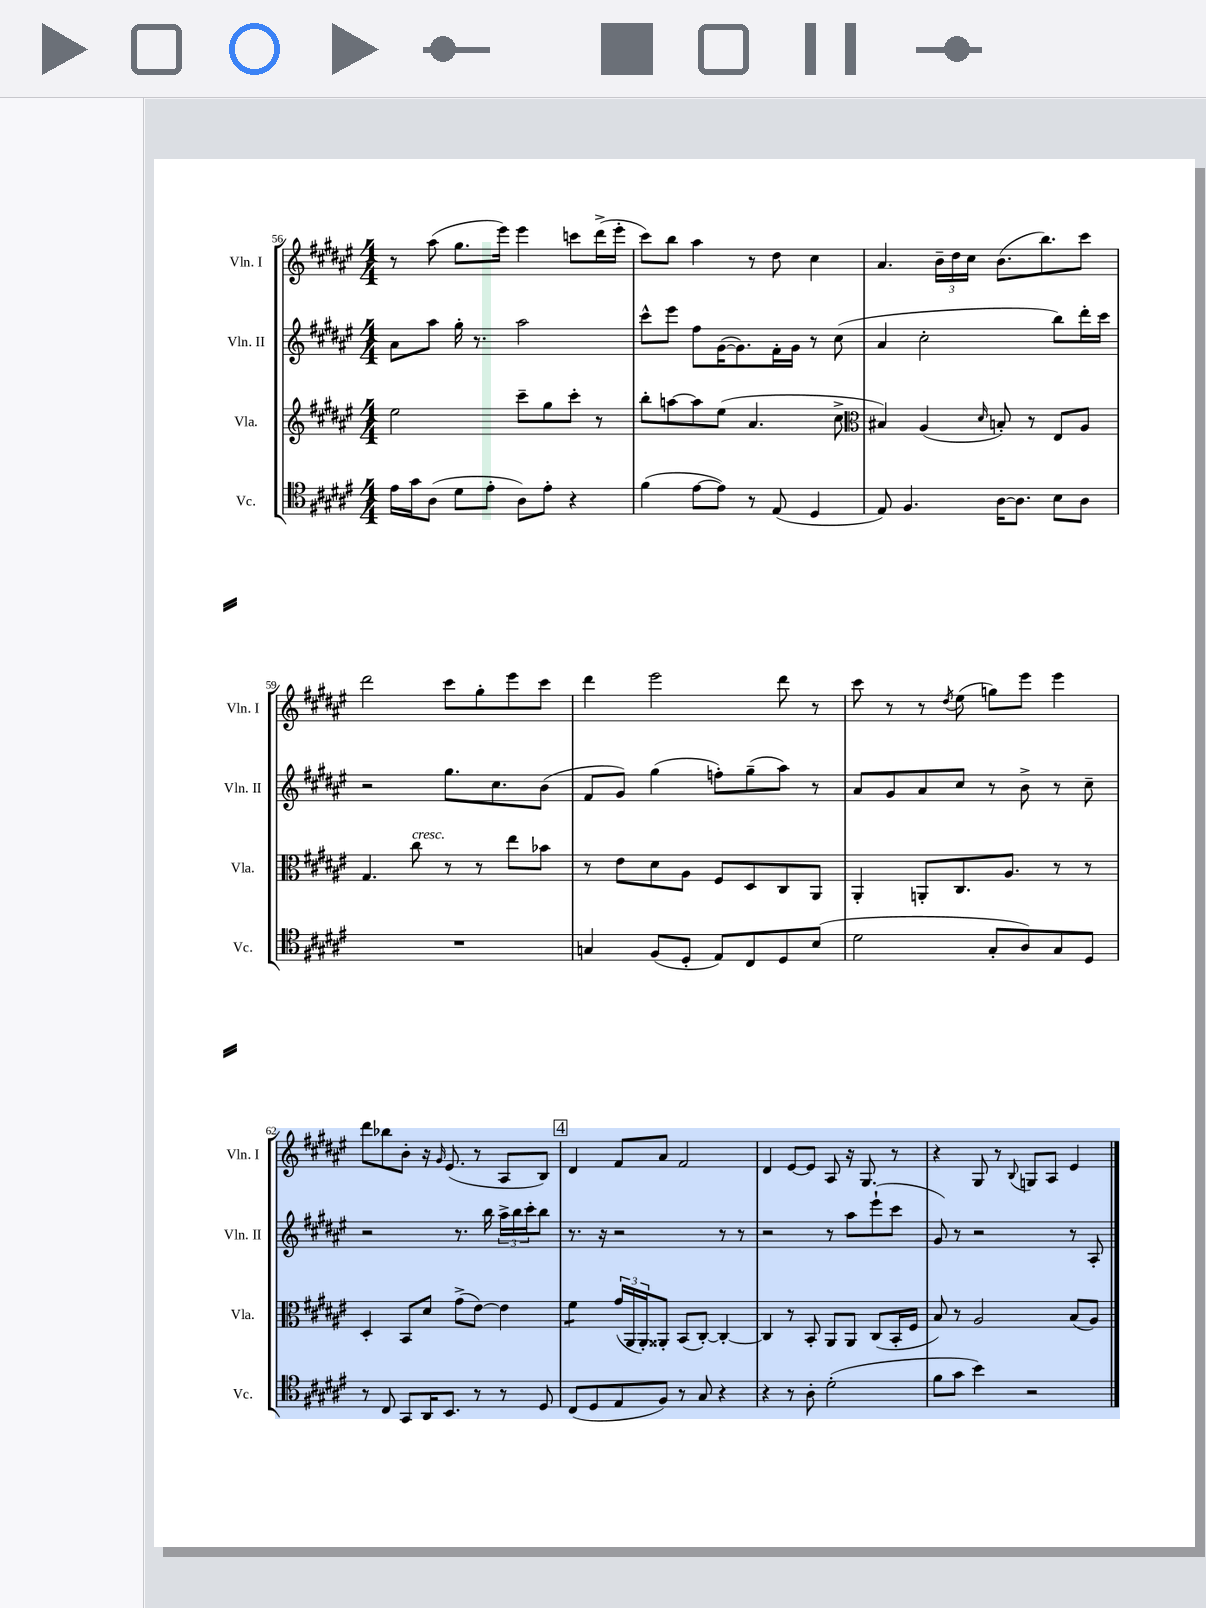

**kern	**kern	**kern	**kern
*staff4	*staff3	*staff2	*staff1
*clefC4	*clefG2	*clefG2	*clefG2
*k[f#c#g#d#a#e#]	*k[f#c#g#d#a#e#]	*k[f#c#g#d#a#e#]	*k[f#c#g#d#a#e#]
*M4/4	*M4/4	*M4/4	*M4/4
16e#	2ee#	8a#	8r
16g#	.	.	.
(8A#	.	8aa#	(8aa#
8d#	.	16gg#'	8.gg#
.	.	8.r	.
8e#'	.	.	.
.	.	.	16eee#)
8A#)	8ccc#~	2aa#	4eee#
8e#'	8gg#	.	.
4r	8ccc#'	.	8ccc
.	8r	.	(16ddd#^
.	.	.	16eee#'
=	=	=	=
(4f#	8bb'	8ccc#^^	8ccc#)
.	[8aa	8eee#	8bb
[8e#	8aa]	8ff#	4aa#
8e#])	(8ee#	([16g#	.
.	.	8.g#])	.
8r	4.a#	.	8r
(8E#	.	16f#'	8dd#
.	.	16g#	.
4D#	.	8r	4cc#
.	8cc#^	(8cc#	.
=	=	=	=
*	*clefC3	*	*
8E#)	4B#)	4a#	4.a#
4.F#	.	.	.
.	(4A#	2cc#'	.
.	.	.	24b~
.	.	.	24dd#
.	.	.	24cc#
.	16qqd#	.	.
[16A#	8B')	.	(8.b
8.A#]	.	.	.
.	8r	.	.
.	.	.	8.bb)
8B	8E#	8bb)	.
8A#	8A#	16ddd#'	8ccc#
.	.	16ccc#	.
=	=	=	=
1r	4.G#	2r	2ddd#
.	8cc#	.	.
.	8r	8.gg#	8ccc#
.	8r	.	8gg#'
.	.	8.cc#	.
.	8ee#	.	8eee#
.	8b-	(8b	8ccc#
=	=	=	=
4G	8r	8f#	4ddd#
.	8e#	8g#)	.
(8F#	8d#	(4gg#	2eee#
8D#'	8A#	.	.
8E#)	8F#	8ff')	.
8C#	8D#	(8gg#~	.
8D#	8C#	8aa#)	8ddd#
(8B	8AA#	8r	8r
=	=	=	=
2d#	4AA#'	8a#	8ccc#
.	.	8g#	8r
.	8AA'	8a#	8r
.	.	.	8qdd#
.	8.C#	8cc#	(8ee#
8G#'	.	8r	8gg)
.	8.A#	.	.
8A#)	.	8b^	8eee#
8G#	8r	8r	4eee#
8D#	8r	8cc#~	.
=	=	=	=
8r	4D#'	2r	8ddd#
8C#	.	.	8bb-
8GG#	8BB	.	8b'
16AA#	8d#	.	16r
.	.	.	16qqg#
8.BB	.	.	(8.e#
.	(8g#^	8.r	.
8r	[8e#)	.	8r
.	.	16bb	.
8r	4e#]	24aa#^	8A#
.	.	24bb	.
.	.	24ccc#'	.
8D#	.	8bb	8B)
=	=	=	=
(8C#	4f#	8.r	4d#
8D#	.	.	.
.	.	16r	.
8E#	(24g#	2r	8f#
.	24AA#	.	.
.	24AA#')	.	.
8F#)	8AA##'	.	8a#
8r	(8BB	.	2f#
8G#	[8C#')	.	.
4r	4C#'_	8r	.
.	.	8r	.
=	=	=	=
4r	4C#]	2r	4d#
8r	8r	.	[8e#
8A#'	8BB'	.	8e#]
(2d#'	8AA#	8r	8A#
.	8AA#	8aa#	16r
.	.	.	8.G#
.	(8C#	(8eee#`	.
.	16BB'	8ccc#	8r
.	16F#	.	.
=	=	=	=
8f#	8B)	8g#)	4r
8g#	8r	8r	.
4b)	2A#	2r	8G#
.	.	.	8r
.	.	.	8qqB
2r	.	.	8G
.	.	.	8A#
.	(8B	8r	4e#
.	8A#)	8A#'	.
==	==	==	==
*-	*-	*-	*-
